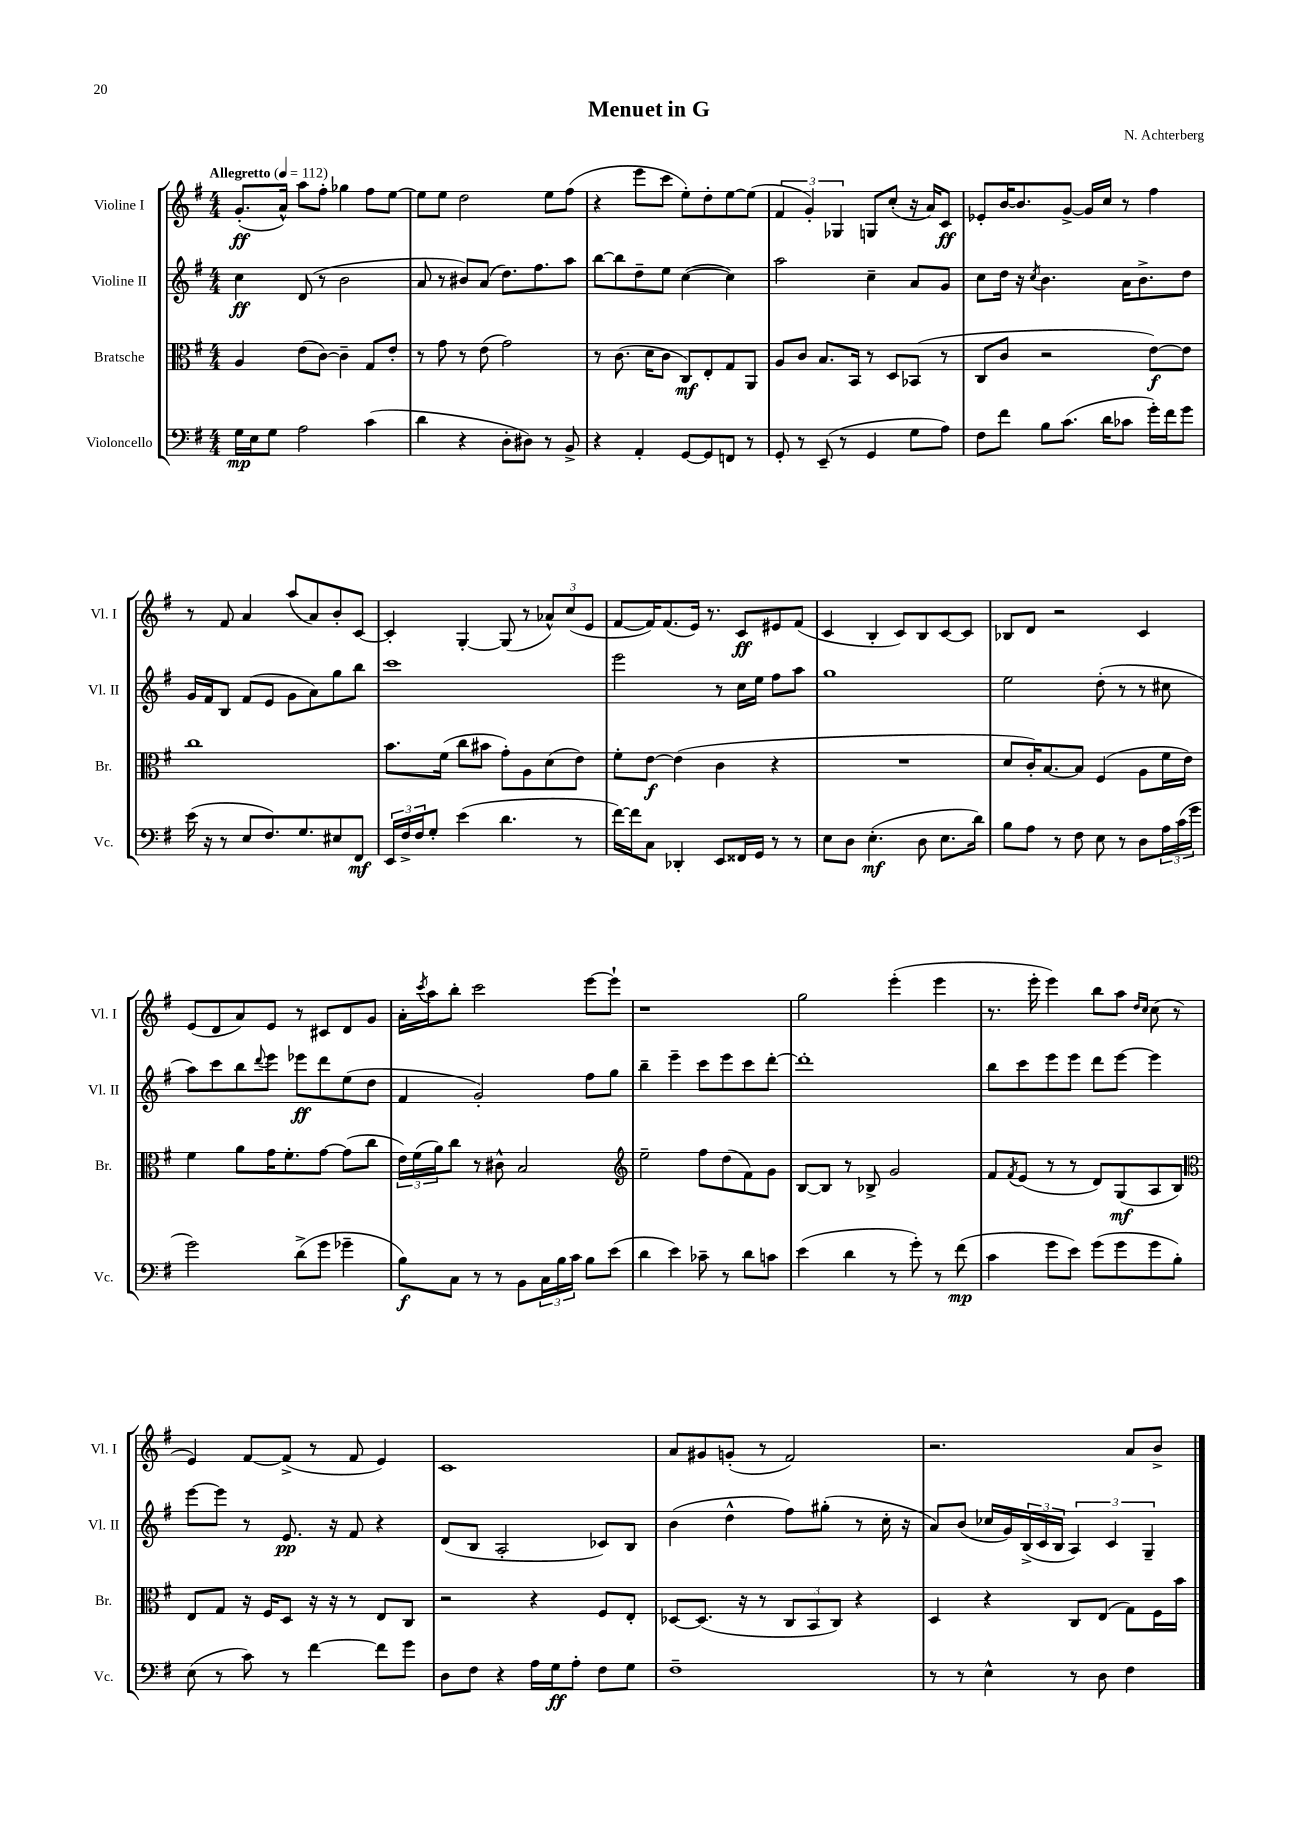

**kern	**kern	**kern	**kern
*staff4	*staff3	*staff2	*staff1
*clefF4	*clefC3	*clefG2	*clefG2
*k[f#]	*k[f#]	*k[f#]	*k[f#]
*M4/4	*M4/4	*M4/4	*M4/4
*MM112	*MM112	*MM112	*MM112
16G	4A	4cc	(8.g'
16E	.	.	.
8G	.	.	.
.	.	.	16a^^)
2A	(8e	(8d	8aa
.	[8c)	8r	8ff#'
.	4c~]	2b	4gg-
(4c	8G	.	8ff#
.	8e'	.	[8ee
=	=	=	=
4d	8r	8a	8ee]
.	8g	8r	8ee
4r	8r	8b#)	2dd
.	(8e	(8a	.
8D'	2g)	8.dd)	.
8D#)	.	.	.
.	.	8.ff#	.
8r	.	.	8ee
8BB^	.	8aa	(8ff#
=	=	=	=
4r	8r	[8bb	4r
.	(8.c	8bb]	.
4AA'	.	8dd~	8eee
.	16d	.	.
.	8c	8ee	8ccc
[8GG	8C)	([4cc	8ee')
8GG]	8E'	.	8dd'
8FF	8G	4cc])	[8ee
8r	8AA	.	(8ee]
=	=	=	=
8GG'	8A	2aa	6f#
8r	8c	.	.
.	.	.	6g')
(8EE~	8.B	.	.
.	.	.	6G-
8r	.	.	.
.	16BB	.	.
4GG	8r	4cc~	8G
.	8D	.	(8cc'
8G	(8BB-	8a	16r
.	.	.	16a)
8A)	8r	8g	8c
=	=	=	=
8F#	8C	8cc	8e-'
8f#	8c	16dd	[16b
.	.	16r	8.b]
.	.	8qcc	.
8B	2r	4.b	.
(8.c	.	.	[8g^
.	.	.	16g]
16d	.	.	16cc
8c-	.	16a	8r
.	.	8.b^	.
16g')	[8e)	.	4ff#
16f#	.	.	.
8g	8e]	8dd	.
=	=	=	=
(16e	1cc	16g	8r
16r	.	16f#	.
8r	.	8B	8f#
8E	.	(8f#	4a
8.F#)	.	8e	.
.	.	8g	(8aa
8.G	.	.	.
.	.	8a)	8a)
8E#	.	8gg	8b'
8FF#	.	8bb	[8c
=	=	=	=
24EE	8.b	1ccc	4c']
24F#^	.	.	.
24F#	.	.	.
8G'	.	.	.
.	(16f#	.	.
(4e	8cc	.	[4G'
.	8b#	.	.
4.d	8g')	.	(8G]
.	8A	.	8r
.	(8d	.	12a-^^)
.	.	.	(12cc
8r	8e)	.	.
.	.	.	12e
=	=	=	=
[16f#)	8f#'	2eee	[8f#
16f#]	.	.	.
8C	[8e	.	16f#])
.	.	.	(8.f#
4DD-'	(4e]	.	.
.	.	.	16e)
.	.	.	8.r
8EE	4c	8r	.
16FF##	.	16cc	8c
16GG	.	16ee	.
8r	4r	8ff#	8e#
8r	.	8aa	(8f#
=	=	=	=
8E	1r	1gg	4c
8D	.	.	.
(4.E'	.	.	4B'
.	.	.	8c)
8D	.	.	8B
8.E	.	.	[8c
.	.	.	8c]
16d)	.	.	.
=	=	=	=
8B	8d	2ee	8B-
8A	16c')	.	8d
.	[8.B	.	.
8r	.	.	2r
8F#	8B]	.	.
8E	(4F#	(8dd'	.
8r	.	8r	.
8D	8A	8r	4c
24A	16f#	8cc#	.
(24c	.	.	.
.	16e)	.	.
24g	.	.	.
=	=	=	=
2g)	4f#	8aa)	(8e
.	.	8ccc	8d
.	8a	8bb	8a)
.	.	8qqddd	.
.	16g	8eee	8e
.	8.f#'	.	.
(8d^	.	8eee-	8r
8g	[8g	8ddd	8c#
4g-~	(8g]	(8ee	8d
.	8cc	8dd	8g
=	=	=	=
8B)	24e)	4f#	16a'
.	(24f#	.	.
.	.	.	8qccc
.	.	.	16aa
.	24a)	.	.
8C	8cc	.	8bb'
8r	8r	2g')	2ccc
8r	8c#^^	.	.
8BB	2B	.	.
24C	.	.	.
24B	.	.	.
24c	.	.	.
8B	.	8ff#	[8eee
(8e	.	8gg	8eee`]
=	=	=	=
*	*clefG2	*	*
4d	2ee~	4bb~	1r
4e)	.	4eee~	.
8c-~	8ff#	8ccc	.
8r	(8dd	8eee	.
8d	8f#)	8ccc	.
8c	8g	[8ddd'	.
=	=	=	=
(4e	[8B	1ddd']	2gg
.	8B]	.	.
4d	8r	.	.
.	8B-^	.	.
8r	2g	.	(4eee'
8g')	.	.	.
8r	.	.	4eee
(8f#	.	.	.
=	=	=	=
4c	8f#	8bb	8.r
.	8qf#	.	.
.	(8e	8ccc	.
.	.	.	16eee'
8g	8r	8eee	4eee)
8e)	8r	8eee	.
(8g	8d)	8ddd	8bb
8g	(8G	[8eee	8aa
.	.	.	16qqdd
.	.	.	16qqcc
8g	8A	4eee]	(8cc
8B')	8B)	.	8r
=	=	=	=
*	*clefC3	*	*
(8E	8E	[8eee	4e)
8r	8G	8eee]	.
8c)	16r	8r	[8f#
.	16F#	.	.
8r	8D	8.e	(8f#^]
[4f#	16r	.	8r
.	16r	16r	.
.	8r	8f#	8f#
8f#]	8E	4r	4e)
8g	8C	.	.
=	=	=	=
8D	2r	(8d	1c
8F#	.	8B	.
4r	.	2A'	.
16A	4r	.	.
16G	.	.	.
8A'	.	.	.
8F#	8F#	8c-)	.
8G	8E'	8B	.
=	=	=	=
1F#~	[8D-	(4b	8a
.	(8.D-]	.	8g#
.	.	4dd^^	(8g'
.	16r	.	.
.	8r	.	8r
.	12C	8ff#)	2f#)
.	12BB	.	.
.	.	(8gg#'	.
.	12C)	.	.
.	4r	8r	.
.	.	16cc'	.
.	.	16r	.
=	=	=	=
8r	4D	8a)	2.r
8r	.	(8b	.
4E^^	4r	16cc-	.
.	.	16g)	.
.	.	(24B^	.
.	.	24c	.
.	.	24B	.
8r	8C	6A)	.
8D	(8E	.	.
.	.	6c	.
4F#	8G)	.	8a
.	.	6G~	.
.	16F#	.	8b^
.	16b	.	.
==	==	==	==
*-	*-	*-	*-
